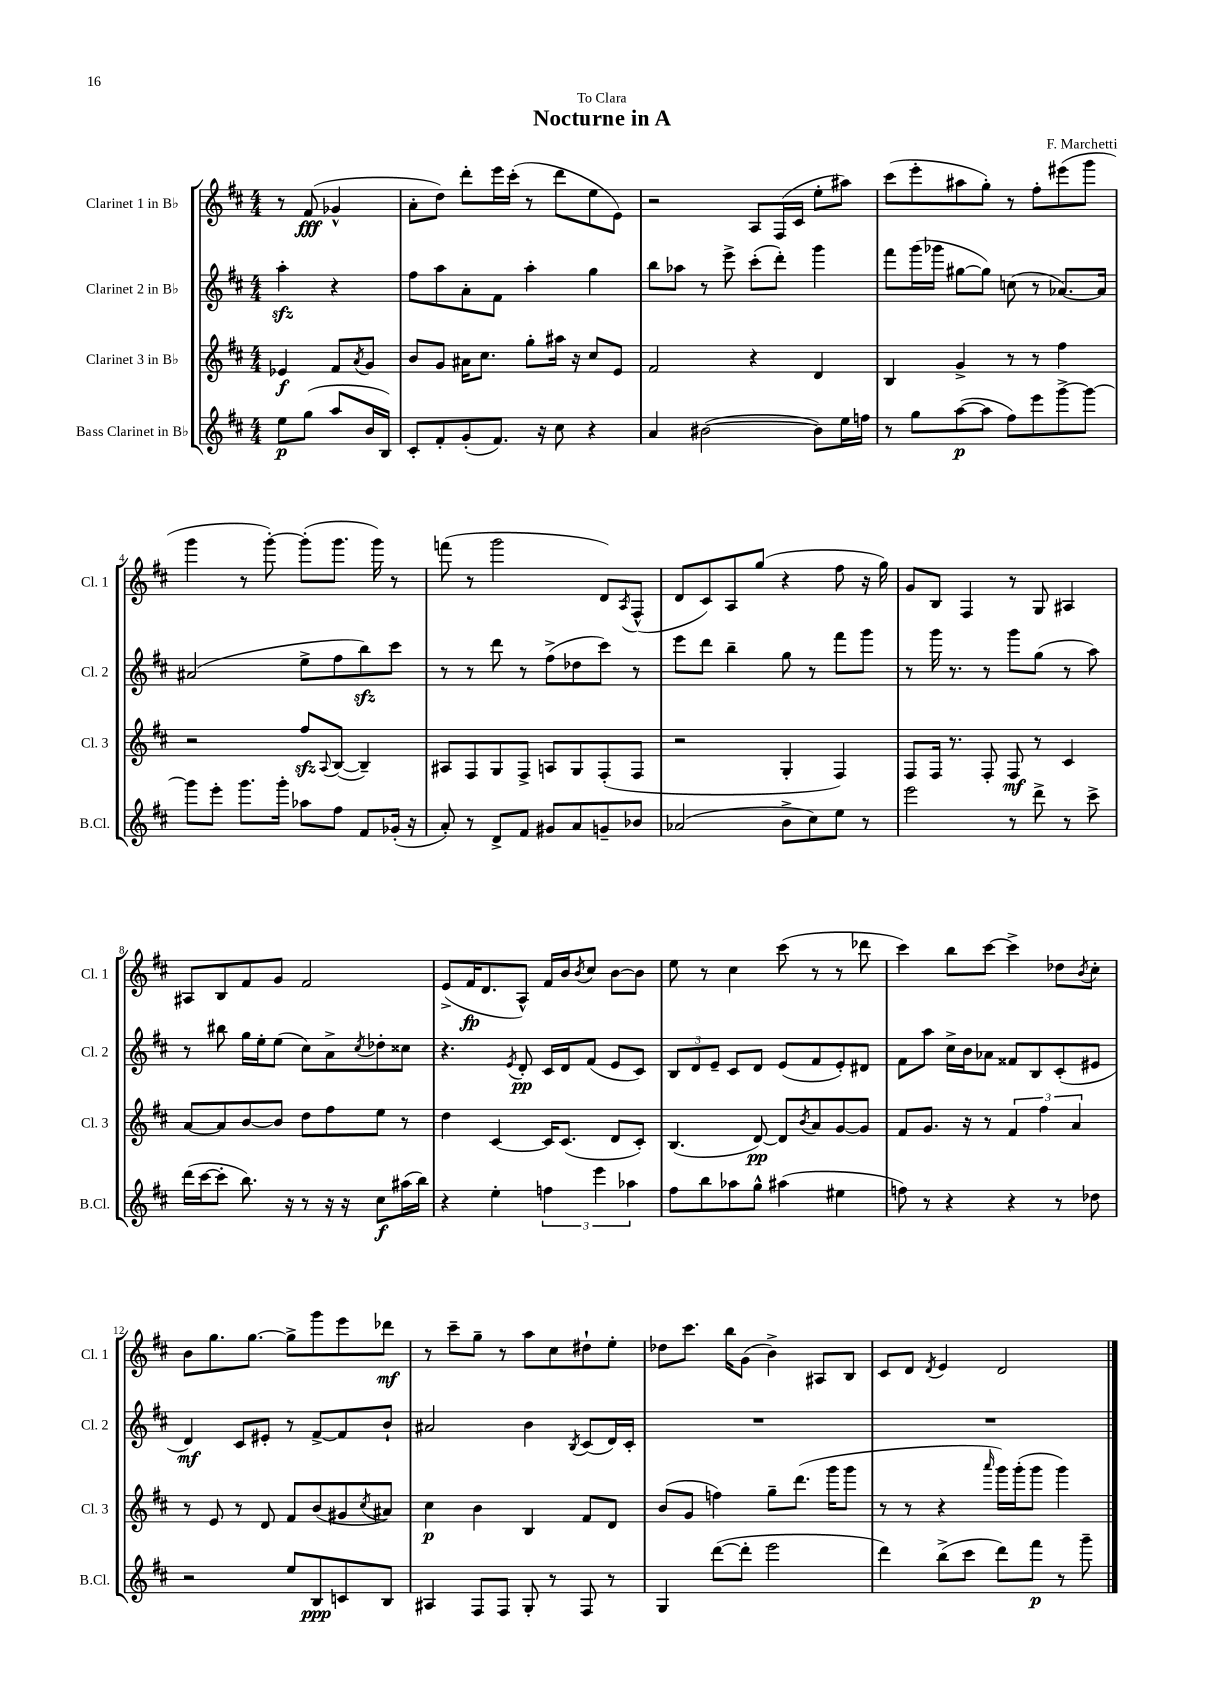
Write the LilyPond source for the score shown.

\header { title = "Nocturne in A" composer = "F. Marchetti" dedication = "To Clara" }
<<
\new StaffGroup <<
\new Staff = "s0" \with { instrumentName = "Clarinet 1 in Bb" shortInstrumentName = "Cl. 1" } {
    \clef treble \key d \major \numericTimeSignature \time 4/4 \partial 2
    r8 fis'8\fff( ges'4-^ |
    a'8-. d''8) d'''8-. e'''16 cis'''16-.( r8 d'''8 e''8 e'8) |
    r2 a8 fis16( cis'16 e''8-. ais''8) |
    cis'''8( e'''8-. ais''8 g''8-.) r8 fis''8-. eis'''8( g'''8 |
    g'''4 r8 g'''8~-.) g'''8-.( g'''8. g'''16) r8 |
    f'''8( r8 g'''2 d'8) \acciaccatura { a8 } fis8-^( |
    d'8 cis'8) a8 g''8( r4 fis''8 r16 g''16) |
    g'8 b8 fis4 r8 g8 ais4 |
    ais8 b8 fis'8 g'8 fis'2 |
    e'8->( fis'16\fp d'8. a8-^) fis'16 b'16 \acciaccatura { b'8 } cis''8 b'8~ b'8 |
    e''8 r8 cis''4 cis'''8( r8 r8 des'''8 |
    cis'''4) b''8 cis'''8~ cis'''4-> des''8 \acciaccatura { b'8 } cis''8-. |
    b'8 g''8. g''8.~ g''8-> g'''8 e'''8 des'''8\mf |
    r8 cis'''8-- g''8-- r8 a''8 cis''8 dis''8-! e''8-. |
    des''8 cis'''8. b''16 g'8( b'4->) ais8 b8 |
    cis'8 d'8 \acciaccatura { d'8 } e'4 d'2 \bar "|." |
}
\new Staff = "s1" \with { instrumentName = "Clarinet 2 in Bb" shortInstrumentName = "Cl. 2" } {
    \clef treble \key d \major \numericTimeSignature \time 4/4 \partial 2
    a''4-.\sfz r4 |
    fis''8 a''8 a'8-. fis'8 a''4-. g''4 |
    b''8 aes''8 r8 e'''8-> cis'''8-.( d'''8-.) g'''4 |
    fis'''8 g'''16( ges'''16 gis''8~ gis''8) c''8( r8 aes'8.~) aes'16 |
    ais'2( e''8-> fis''8 b''8\sfz) cis'''8 |
    r8 r8 d'''8 r8 fis''8->( des''8 cis'''8) r8 |
    e'''8 d'''8 b''4-- g''8 r8 fis'''8 g'''8 |
    r8 g'''16 r8. r8 g'''8 g''8( r8 a''8) |
    r8 bis''8 g''16 e''16-. e''8( cis''8) a'8-> \acciaccatura { cis''8 } des''8-. cisis''8 |
    r4. \acciaccatura { e'8 } d'8-.\pp cis'16 d'16 fis'8( e'8 cis'8) |
    \tuplet 3/2 { b8 d'8 e'8-- } cis'8 d'8 e'8( fis'8 e'8-.) dis'8 |
    fis'8 a''8 cis''16-> b'16 aes'8 fisis'8 b8 cis'8-.( eis'8 |
    d'4\mf) cis'8 eis'8-. r8 fis'8~-> fis'8 b'8-! |
    ais'2 b'4 \acciaccatura { b8 } cis'8( d'16) cis'16-. |
    R1 |
    R1 \bar "|." |
}
\new Staff = "s2" \with { instrumentName = "Clarinet 3 in Bb" shortInstrumentName = "Cl. 3" } {
    \clef treble \key d \major \numericTimeSignature \time 4/4 \partial 2
    ees'4\f fis'8 \acciaccatura { a'8 } g'8 |
    b'8 g'8 ais'16 cis''8. g''8-. ais''16 r16 cis''8 e'8 |
    fis'2 r4 d'4 |
    b4 g'4-> r8 r8 fis''4 |
    r2 fis''8\sfz \appoggiatura { a8 } b8~( b4--) |
    ais8 fis8 g8 fis8-> a8 g8 fis8-.( fis8 |
    r2 g4-. fis4) |
    fis8 fis16 r8. fis8-. fis8\mf r8 cis'4 |
    a'8~ a'8 b'8~ b'8 d''8 fis''8 e''8 r8 |
    d''4 cis'4~ cis'16 cis'8.( d'8 cis'8-.) |
    b4.( d'8~\pp) d'8 \acciaccatura { b'8 } a'8 g'8~ g'8 |
    fis'8 g'8. r16 r8 \tuplet 3/2 { fis'4 fis''4 a'4 } |
    r8 e'8 r8 d'8 fis'8 b'8( gis'8 \acciaccatura { cis''8 } ais'8) |
    cis''4\p b'4 b4 fis'8 d'8 |
    b'8( g'8 f''4) g''8-- d'''8.( g'''16 g'''8 |
    r8 r8 r4 \grace { a'''16 } g'''16) g'''16-.( g'''8 g'''4) \bar "|." |
}
\new Staff = "s3" \with { instrumentName = "Bass Clarinet in Bb" shortInstrumentName = "B.Cl." } {
    \clef treble \key d \major \numericTimeSignature \time 4/4 \partial 2
    e''8\p g''8( a''8 b'16 b16) |
    cis'8-. fis'8-. g'8-.( fis'8.) r16 cis''8 r4 |
    a'4 bis'2~( bis'8) e''16 f''16 |
    r8 g''8 a''8~\p( a''8 fis''8) e'''8 g'''8~-> g'''8~ |
    g'''8 e'''8-. g'''8. g'''16-. aes''8 fis''8 fis'8 ges'16-.( r16 |
    a'8-.) r8 d'8-> fis'8 gis'8 a'8 g'8-- bes'8 |
    aes'2( b'8-> cis''8) e''8 r8 |
    e'''2 r8 d'''8-> r8 cis'''8-> |
    d'''16( cis'''16~ cis'''8-. b''8.) r16 r8 r16 r16 cis''8\f ais''16( b''16) |
    r4 e''4-. \tuplet 3/2 { f''4 e'''4 aes''4 } |
    fis''8 b''8 aes''8 g''8-^ ais''4( eis''4 |
    f''8) r8 r4 r4 r8 des''8 |
    r2 e''8 b8\ppp c'8 b8 |
    ais4 fis8 fis8 g8-. r8 fis8 r8 |
    g4 d'''8~( d'''8-. e'''2 |
    d'''4) b''8->( cis'''8 d'''8) fis'''8\p r8 g'''8-- \bar "|." |
}
>>
>>
